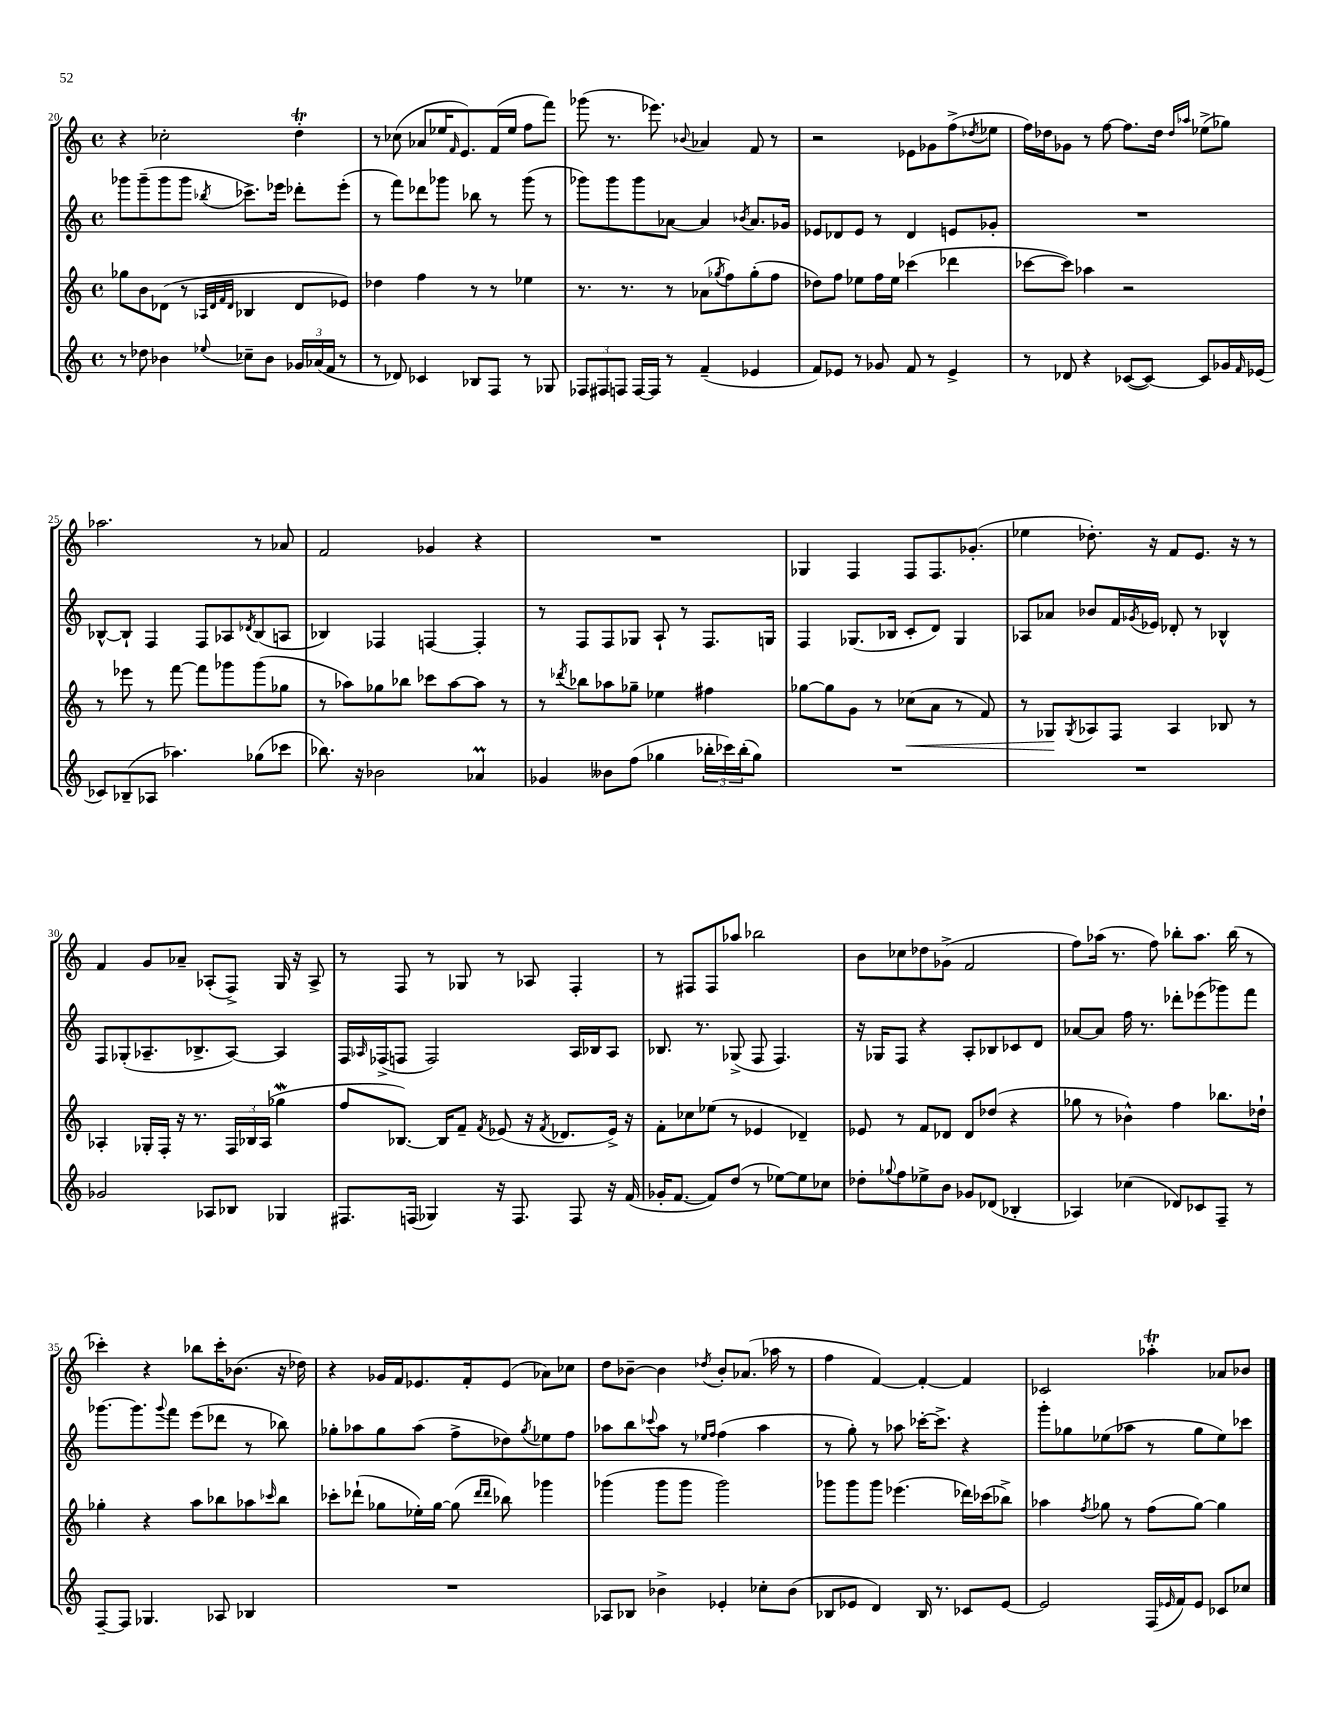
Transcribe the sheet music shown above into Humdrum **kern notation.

**kern	**kern	**kern	**kern
*staff4	*staff3	*staff2	*staff1
*clefG2	*clefG2	*clefG2	*clefG2
*k[]	*k[]	*k[]	*k[]
*M4/4	*M4/4	*M4/4	*M4/4
*met(c)	*met(c)	*met(c)	*met(c)
8r	8gg-	8ggg-	4r
8dd-	8b	(8ggg-~	.
4b-	(8d-	8ggg-	2cc-'
.	8r	8ggg-	.
.	32qqA-	.	.
.	32qqd-	.	.
.	32qqf	.	.
8qqee-	32qqd-	8qbb-	.
8cc-~	4B-	8.ccc-^)	.
8b-	.	.	.
.	.	16eee-	.
24g-	8d-	8ddd-'	4dd'
(24a-	.	.	.
24f	.	.	.
8r	8e-)	(8eee-'	.
=	=	=	=
8r	4dd-	8r	8r
8d-)	.	8fff)	(8cc-
4c-	4ff	8ddd-	8a-
.	.	8ggg-	16ee-
.	.	.	16qqf
.	.	.	8.e)
8B-	8r	8bb-	.
8F	8r	8r	(16f
.	.	.	16ee-
8r	4ee-	(8ggg-	8ff
8G-	.	8r	8fff)
=	=	=	=
12F-	8.r	8ggg-)	(8ggg-
12F#	.	.	.
.	.	8ggg-	8.r
12F	.	.	.
.	8.r	.	.
[16F	.	8ggg-	.
16F]	.	.	8.eee-)
8r	8r	[8a-	.
.	.	.	8qqb-
(4f~	(8a-	4a-]	4a-
.	8qgg-	.	.
.	8ff)	.	.
.	.	8qb-	.
4e-	(8gg-'	8.a-	8f
.	8ff	.	8r
.	.	16g-	.
=	=	=	=
8f)	8dd-)	8e-	2r
8e-	8ff	8d-	.
8r	8ee-	8e-	.
8g-	16ff	8r	.
.	16ee-	.	.
8f	(4ccc-	4d-	8e-
8r	.	.	8g-
4e-^	4ddd-	8e	(8ff^
.	.	.	8qdd-
.	.	8g-'	8ee-
=	=	=	=
8r	[8ccc-	1r	16ff)
.	.	.	16dd-
8d-	8ccc-])	.	8g-
4r	4aa-	.	8r
.	.	.	[8ff
([8c-	2r	.	8.ff]
8c-_)	.	.	.
.	.	.	16dd-
.	.	.	16qqdd-
.	.	.	16qqaa-
8c-]	.	.	(8ee-^
16g-	.	.	8gg-)
16qqf	.	.	.
(16e-	.	.	.
=	=	=	=
8c-)	8r	[8B-^^	2.aa-
(8B-~	8eee-	8B-`]	.
8A-	8r	4F	.
4.aa-)	[8fff	.	.
.	8fff]	8F	.
.	8ggg-	8A-	.
.	.	8qd-	.
(8gg-	(8ggg-	(8B-	8r
8ccc-	8gg-	8A	8a-
=	=	=	=
8.bb-)	8r	4B-)	2f
.	8aa-)	.	.
16r	.	.	.
2b-	8gg-	4F-	.
.	8bb-	.	.
.	8ccc-	[4F	4g-
.	[8aa-	.	.
4a-	8aa-]	4F']	4r
.	8r	.	.
=	=	=	=
4g-	8r	8r	1r
.	8qddd-	.	.
.	8bb-	8F	.
8b--	8aa-	8F	.
(8ff	8gg-~	8G-	.
4gg-	4ee-	8A`	.
.	.	8r	.
24bb-'	4ff#	8.F	.
24ccc-)	.	.	.
(24bb-'	.	.	.
8gg-)	.	.	.
.	.	16G	.
=	=	=	=
1r	[8gg-	4F	4G-
.	8gg-]	.	.
.	8g	(8.G-	4F
.	8r	.	.
.	.	16B-	.
.	(8cc-	8c'	8F
.	8a	8d)	8.F
.	8r	4G-	.
.	.	.	(8.g-'
.	8f)	.	.
=	=	=	=
1r	8r	8A-	4ee-
.	8G-	8a-	.
.	8qG-	.	.
.	8A-	8b-	8.dd-')
.	8F	16f	.
.	.	8qg-	.
.	.	16e-	16r
.	4A-	8d-'	8f
.	.	8r	8.e
.	8B-	4B-^^	.
.	.	.	16r
.	8r	.	8r
=	=	=	=
2g-	4A-'	8F	4f
.	.	(8G-'	.
.	16G-'	8.A-~	8g
.	16F'	.	.
.	16r	.	8a-~
.	8.r	8.B-^	.
8A-	.	.	(8A-'
8B-	24F	[8A-)	8F^)
.	24B-	.	.
.	(24A-	.	.
4G-	4gg-	4A-]	16G
.	.	.	16r
.	.	.	8A-^
=	=	=	=
8.F#	8ff	16F	8r
.	.	16qqA-	.
.	.	(16F-^	.
.	[8.B-)	8F	8F
(16F	.	.	.
4G-)	.	2F)	8r
.	16B-]	.	.
.	8f~	.	8G-
.	8qf	.	.
16r	(8e-	.	8r
8.F	.	.	.
.	16r	.	8A-
.	8qf	.	.
.	8.d-	.	.
8F	.	16A-	4F'
.	.	16B-	.
16r	16e-^)	8A-	.
(16f	16r	.	.
=	=	=	=
16g-'	8f'	8.B-	8r
[8.f	.	.	.
.	8cc-	.	8F#
.	.	8.r	.
8f])	(8ee-	.	8F#
(8dd	8r	(8G-^	8aa-
8r	4e-	8F	2bb-
[8ee-)	.	4.F)	.
8ee-]	4d-~)	.	.
8cc-	.	.	.
=	=	=	=
8dd-'	8e-	16r	8b
.	.	16G-	.
8qqgg-	.	.	.
8ff	8r	8F	8cc-
8ee-^	8f	4r	8dd-
8b	8d-	.	(8g-^
8g-	8d-	8A'	2f
(8d-	(8dd-	8B-	.
4B-'	4r	8c-	.
.	.	8d	.
=	=	=	=
4A-)	8gg-	[8a-	8ff)
.	8r	8a-]	(16aa-
.	.	.	8.r
(4cc-	4b-^^)	16ff	.
.	.	8.r	.
.	.	.	8ff)
8d-)	4ff	8ddd-'	8bb-'
8c-	.	(8eee-	8.aa-
8F~	8.bb-	8ggg-)	.
.	.	.	(16bb-
8r	.	8fff	8r
.	16dd-`	.	.
=	=	=	=
[8F~	4gg-'	[8.ggg-	4ccc-')
8F]	.	.	.
.	.	8.ggg-]	.
4.G-	4r	.	4r
.	.	8qqggg-	.
.	.	8fff	.
.	8aa	(8eee	8bb-
8A-	8bb-	8ddd-	16ccc-'
.	.	.	(8.b-
4B-	8aa-	8r	.
.	16qqccc-	.	.
.	8bb-	8bb-)	16r
.	.	.	16dd-)
=	=	=	=
1r	8ccc-'	8gg-'	4r
.	(8ddd-`	8aa-	.
.	8gg-	8gg-	16g-
.	.	.	16f
.	16ee-')	(8aa-	8.e-
.	[16gg-	.	.
.	(8gg-]	8ff^	.
.	.	.	16f'
.	16qqddd-	.	.
.	16qqddd-	.	.
.	8bb-)	8dd-)	(8e-
.	.	8qgg-	.
.	4ggg-	8ee-	8a-)
.	.	8ff	8cc-
=	=	=	=
8A-	(4ggg-	8aa-	8dd
8B-	.	8bb	[8b-~
.	.	8qqccc-	.
4b-^	8ggg-	8aa-	4b-]
.	8ggg-	8r	.
.	.	16qqee-	.
.	.	16qqff	8qdd-
4e-'	2ggg-)	(4ff	8b-'
.	.	.	(8.a-
8cc-'	.	4aa-	.
.	.	.	16aa-
(8b-	.	.	8r
=	=	=	=
8B-	8ggg-	8r	4ff
8e-	8ggg-	8gg')	.
4d)	8ggg-	8r	[4f)
.	(4.eee-	8aa-	.
16B-	.	[16ccc-'	4f'_
8.r	.	8.ccc-^]	.
8c-	16ddd-)	4r	4f]
.	(16ccc-	.	.
[8e-	8bb-^)	.	.
=	=	=	=
2e-]	4aa-	8ggg'	2c-
.	.	8gg-	.
.	8qff	.	.
.	8gg-	(8ee-	.
.	8r	8aa-	.
(16F	(8ff	8r	4aa-'
16qqe-	.	.	.
16f)	.	.	.
8e-	[8gg-)	8gg-	.
8c-	4gg-]	8ee-)	8a-
8cc-	.	8ccc-	8b-
==	==	==	==
*-	*-	*-	*-
